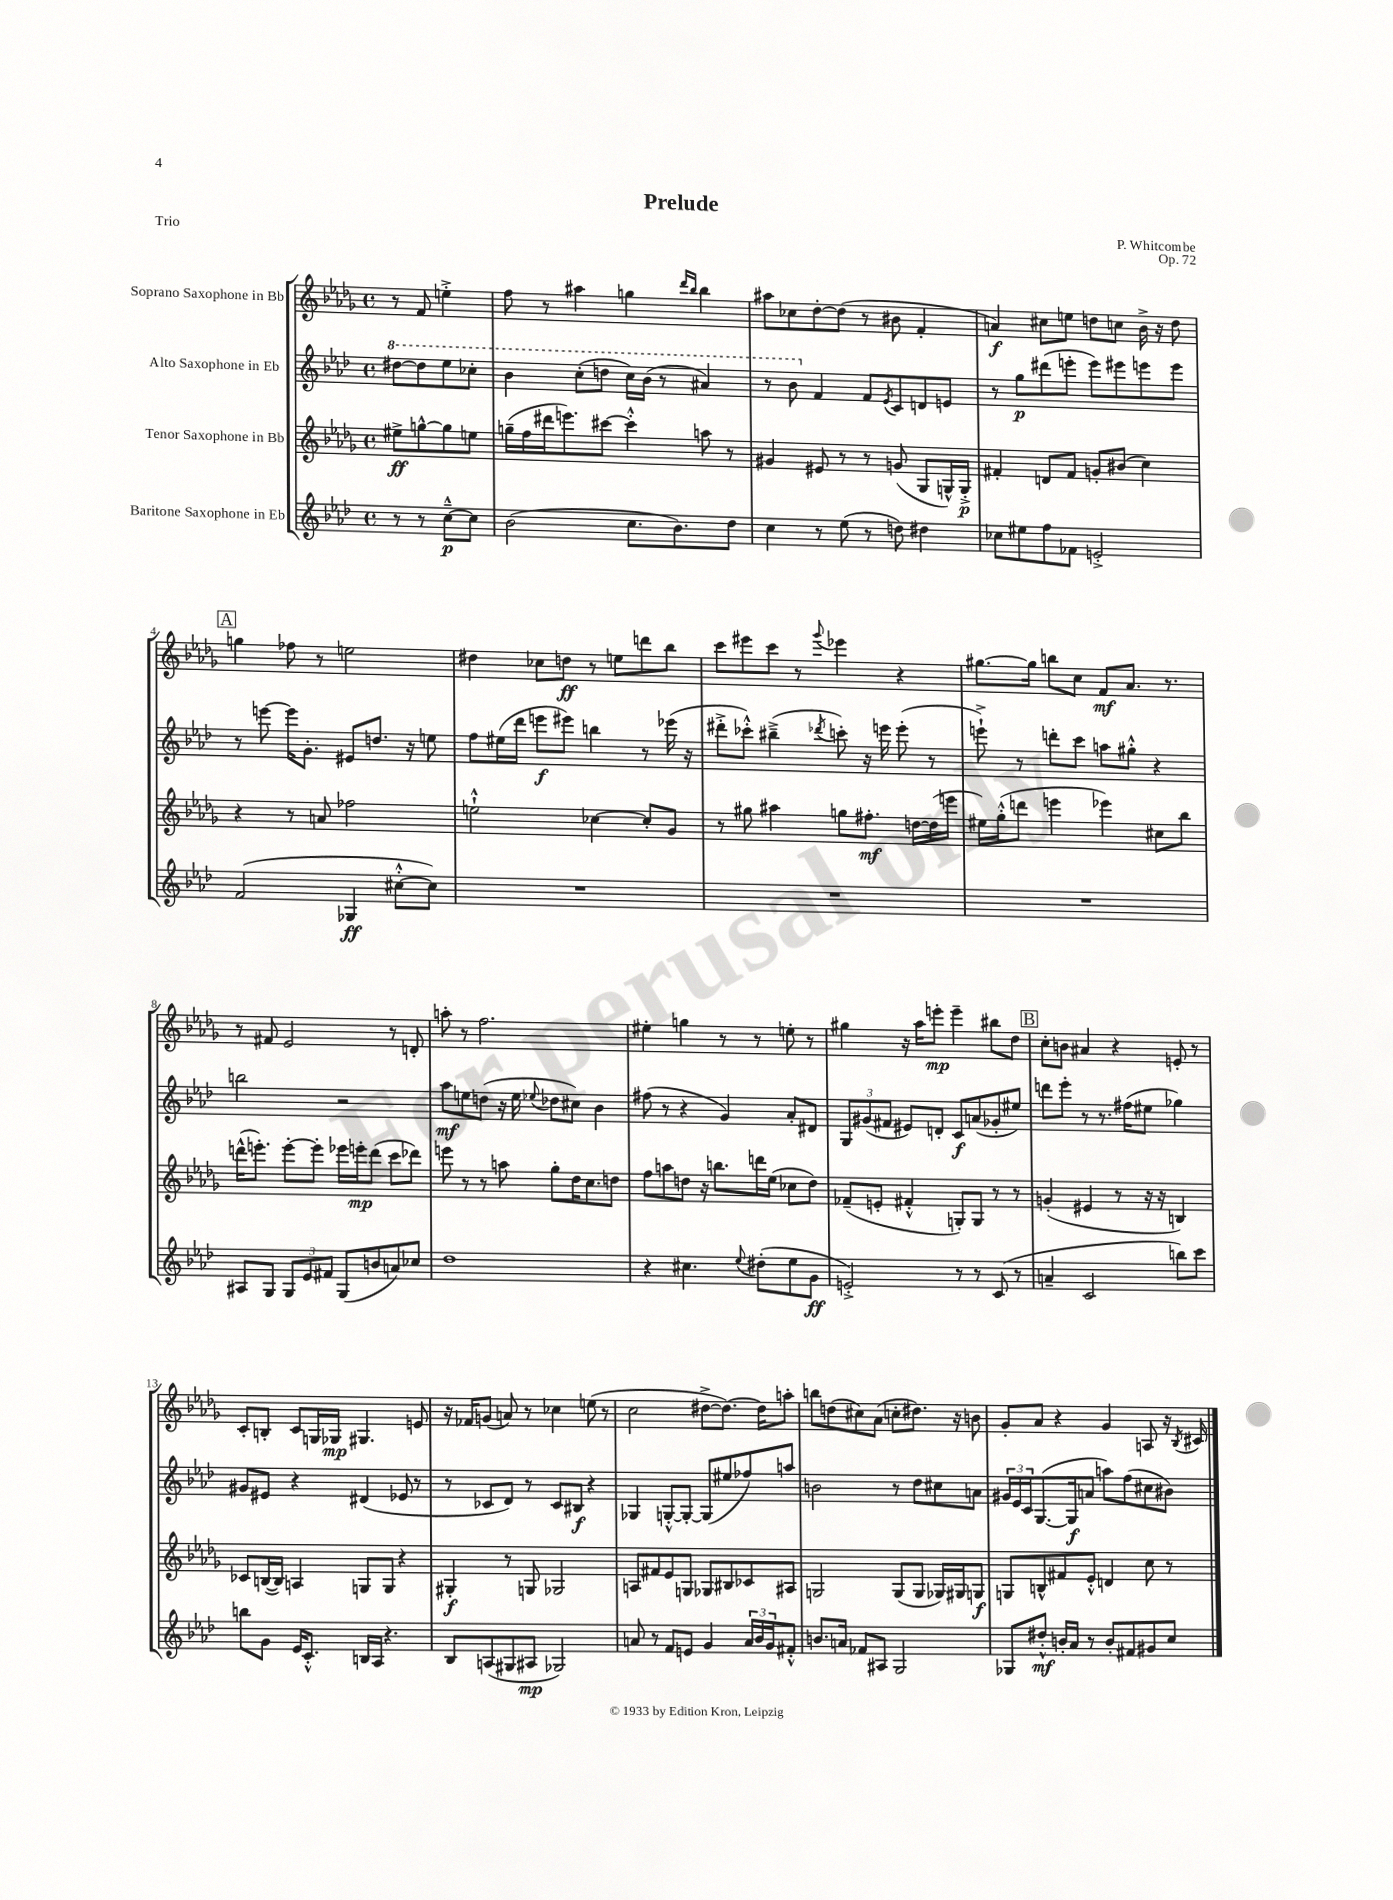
\header { title = "Prelude" composer = "P. Whitcombe" opus = "Op. 72" piece = "Trio" }
<<
\new StaffGroup <<
\new Staff = "s0" \with { instrumentName = "Soprano Saxophone in Bb" } {
    \clef treble \key des \major \defaultTimeSignature \time 4/4 \partial 2
    r8 f'8 e''4-.-> |
    f''8 r8 ais''4 g''4 \grace { des'''16 bes''16 } bes''4 |
    ais''8 ces''8 des''8~-. des''8( r8 bis'8 f'4-. |
    a'4\f) cis''8 e''8 d''8 c''8 bes'16-> r16 d''8 |
    \mark \markup { \box "A" } g''4 fes''8 r8 e''2 |
    dis''4 ces''8 d''8\ff r8 e''8 d'''8 bes''8 |
    c'''8 eis'''8 c'''8 r8 \appoggiatura { ges'''8 } ees'''4 r4 |
    gis''8.~ gis''16 b''8 c''8 f'8\mf aes'8. r8. |
    r8 fis'8 ees'2 r8 d'8-. |
    a''8-. r8 f''2. |
    eis''4-. g''4 r8 r8 e''8-. r8 |
    gis''4 r16 aes''16 e'''8-.\mp e'''4-- bis''8 des''8 |
    \mark \markup { \box "B" } c''8-. b'8 ais'4 r4 e'8-. r8 |
    c'8-. b8-. c'8 g16 ges16\mp gis4. e'8 |
    r16 fes'16 g'8( a'8) r8 ces''4 e''8( r8 |
    c''2 dis''8~-> dis''8.~) dis''16 a''8-. |
    b''8 d''8( cis''8) aes'8( c''8-. dis''8.) r16 b'8 |
    ges'8-. aes'8 r4 ges'4 a8 r16 \acciaccatura { bes8 } cis'16 \bar "|." |
}
\new Staff = "s1" \with { instrumentName = "Alto Saxophone in Eb" } {
    \clef treble \key aes \major \defaultTimeSignature \time 4/4 \partial 2
    \ottava #1 dis'''8~ dis'''8 ees'''8 ces'''8-. |
    bes''4 c'''8-.( d'''8 c'''16) bes''16( r8 ais''4) |
    r8 bes''8 \ottava #0 f'4 f'8 \acciaccatura { ees'8 } c'8 d'8 e'8 |
    r8 g''8\p dis'''8( e'''8-. e'''8) eis'''8 e'''8 e'''8 |
    \mark \markup { \box "A" } r8 e'''8~ e'''16 g'8.-. eis'8 d''8. r16 e''8 |
    f''8 eis''16( des'''16 e'''8\f eis'''8) b''4 r8 ees'''16( r16 |
    dis'''8-.-> ces'''8-.-^) bis''4--->( \acciaccatura { des'''8 } c'''8-.) r16 e'''16 e'''8-.( r8 |
    e'''8-!->) r8 d'''8-. c'''8 a''8 gis''8-.-^ r4 |
    b''2 r2 |
    aes''8\mf e''8 d''8( r16 e''16 \appoggiatura { ees''8 } des''8 cis''8) bes'4 |
    fis''8( r8 r4 g'4) aes'8-. dis'8 |
    \tuplet 3/2 { g8 gis'8( fis'8 } eis'8) d'8-. c'8\f a'8( ges'8-. eis''8) |
    \mark \markup { \box "B" } d'''8 ees'''8-. r8 r8. fis''16( eis''8 ges''4) |
    gis'8 eis'8 r4 dis'4( ees'8 r8 |
    r8 ces'8 des'8) r8 ces'8 bis8\f r4 |
    ges4 g8~-.-^ g8~-. g8( eis''8 fes''8) a''8 |
    b'2 r8 des''8 cis''8 a'8 |
    \tuplet 3/2 { gis'16 ees'16 c'16 } g8.~( g16\f a'8 a''8) f''8( cis''8 bis'8) \bar "|." |
}
\new Staff = "s2" \with { instrumentName = "Tenor Saxophone in Bb" } {
    \clef treble \key des \major \defaultTimeSignature \time 4/4 \partial 2
    eis''8->\ff g''8~-^ g''8 e''8 |
    g''16--( f''16 dis'''16 e'''8.) cis'''8~ cis'''4-.-^ a''8 r8 |
    gis'4 eis'8 r8 r8 g'8( ges8 g16-^) g16-.->\p |
    fis'4-. d'8 fis'8 g'8-. bis'8( c''4) |
    \mark \markup { \box "A" } r4 r8 a'8 fes''2 |
    e''2-!-^ ces''4~ ces''8-. ges'8 |
    r8 gis''8 ais''4 g''8 fis''8.-.\mf d''16~ d''16( e'''16 |
    eis''16) ges''16-.-^( d'''8 e'''4 ees'''4) cis''8 bes''8 |
    d'''16-^( e'''8.-.) e'''8~-. e'''8-. ees'''16 e'''16-.\mp d'''8( c'''8 des'''8) |
    e'''8 r8 r8 a''8 ges''8-. des''16 c''8. d''8 |
    f''8 a''8 d''8 r16 b''8. d'''16 ees''16( ces''8 d''8) |
    fes'8--( e'8-. fis'4-.-^ g8-.) g8 r8 r8 |
    \mark \markup { \box "B" } g'4-.( eis'4 r8 r16 r16 b4) |
    ces'8 b16~( b16) a4 g8 g8 r4 |
    gis4-.\f r8 g8 ges2 |
    a8 fis'8 ees'8 g8 ges8 bis8 ces'8 ais8 |
    g2 g8( g8 ges16) gis16 g8\f |
    g8 b8-^ fis'8 ees'8-.-^ d'4 c''8 r8 \bar "|." |
}
\new Staff = "s3" \with { instrumentName = "Baritone Saxophone in Eb" } {
    \clef treble \key aes \major \defaultTimeSignature \time 4/4 \partial 2
    r8 r8 c''8~---^\p c''8 |
    bes'2( c''8. bes'8.) des''8 |
    c''4 r8 ees''8( r8 d''8) dis''4 |
    ces''8 eis''8 f''8 fes'8 e'2-.-> |
    \mark \markup { \box "A" } f'2( ges4\ff cis''8~-.-^ cis''8) |
    R1 |
    R1 |
    R1 |
    ais8 g8 \tuplet 3/2 { g8 ees'8 fis'8 } g8( b'8 a'8) ces''8 |
    des''1 |
    r4 cis''4. \appoggiatura { ees''8 } dis''8-.( ees''8 g'8\ff |
    e'2-.->) r8 r8 c'8( r8 |
    \mark \markup { \box "B" } a'4-- c'2 b''8) c'''8 |
    b''8 g'8 ees'16 c'8.-.-^ b16 aes16 r4. |
    bes8 a8( gis8 ais8\mp ges2) |
    a'8 r8 f'8 e'8 g'4 \tuplet 3/2 { a'16 bes'16 g'16 } fis'8-.-^ |
    b'8. a'16 fes'8 ais8 g2 |
    ges8 dis''8-.-^\mf b'16-. aes'16 r8 b'8-. fis'8 gis'8 c''8 \bar "|." |
}
>>
>>
